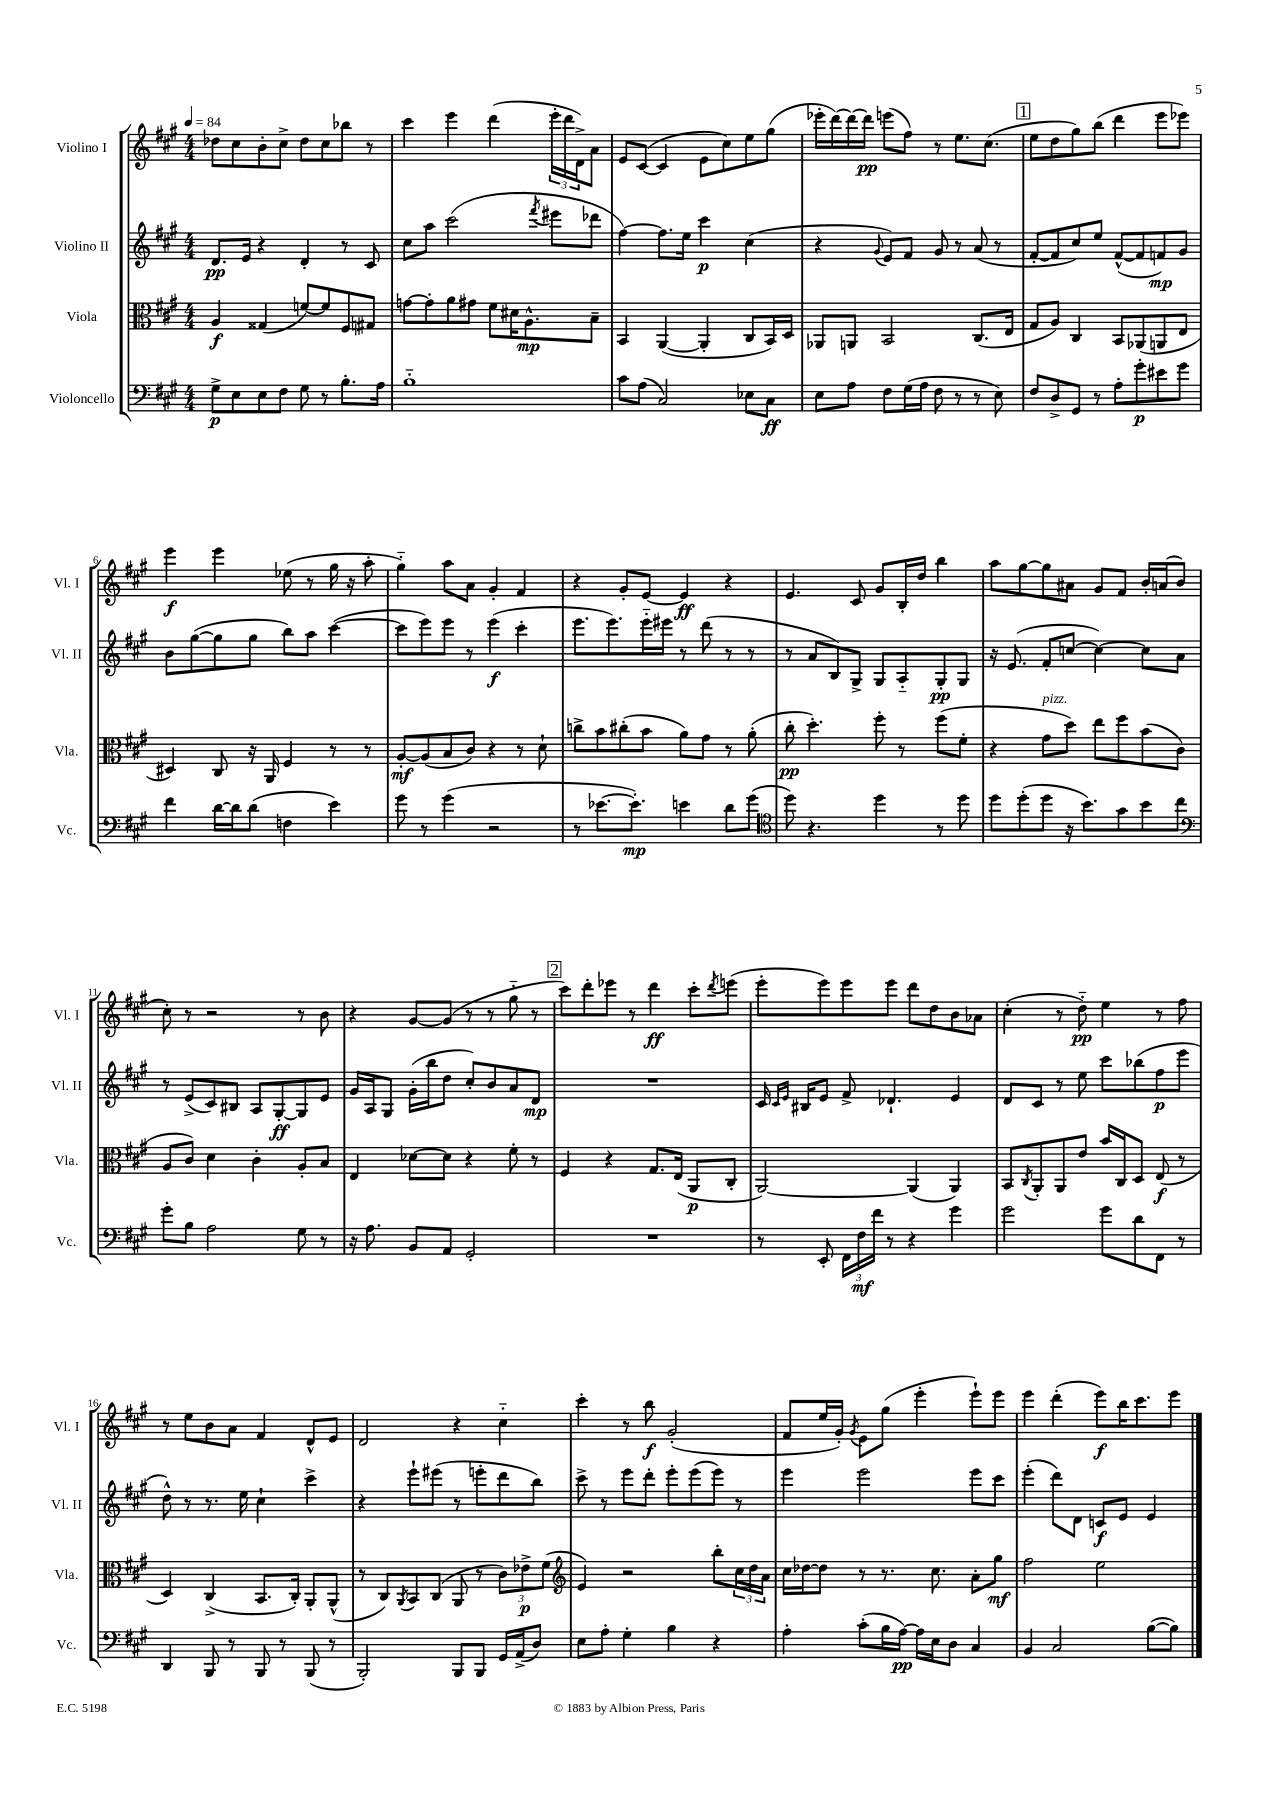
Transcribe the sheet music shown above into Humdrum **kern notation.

**kern	**dynam	**kern	**dynam	**kern	**dynam	**kern	**dynam
*part4	*part4	*part3	*part3	*part2	*part2	*part1	*part1
*staff4	*staff4	*staff3	*staff3	*staff2	*staff2	*staff1	*staff1
*I"Violoncello	*	*I"Viola	*	*I"Violino II	*	*I"Violino I	*
*I'Vc.	*	*I'Vla.	*	*I'Vl. II	*	*I'Vl. I	*
*clefF4	*	*clefC3	*	*clefG2	*	*clefG2	*
*k[f#c#g#]	*	*k[f#c#g#]	*	*k[f#c#g#]	*	*k[f#c#g#]	*
*M4/4	*	*M4/4	*	*M4/4	*	*M4/4	*
*MM84	*	*MM84	*	*MM84	*	*MM84	*
=1	=1	=1	=1	=1	=1	=1	=1
8G#^\L	p	4A/	f	8.d/L	pp	8dd-X\L	.
8E\	.	.	.	.	.	8cc#\	.
.	.	.	.	16e/Jk	.	.	.
8E\	.	(4G##X/	.	4r	.	8b'\	.
8F#\J	.	.	.	.	.	8cc#^\J	.
8G#\	.	[8fn/L)	.	4d'/	.	8dd-\L	.
8r	.	8f/]	.	.	.	8cc#\	.
8.B'\L	.	8F#/	.	8r	.	8bb-X\J	.
.	.	8G#X/J	.	8c#/	.	8r	.
16A\Jk	.	.	.	.	.	.	.
=2	=2	=2	=2	=2	=2	=2	=2
1B	.	[8gn\L	.	8cc#\L	.	4ccc#\	.
.	.	8g'\]	.	8aa\J	.	.	.
.	.	8a\	.	(2ccc#\	.	4eee\	.
.	.	8g#X\J	.	.	.	.	.
.	.	8f#\L	.	.	.	(4ddd\	.
.	.	16d#X\K	.	.	.	.	.
.	.	8.A^^\	mp	.	.	.	.
.	.	.	.	8qfff#/	.	.	.
.	.	.	.	8eee#X\L	.	24eee'\LL	.
.	.	.	.	.	.	24ddd\	.
.	.	.	.	.	.	24d^\J)	.
.	.	8B~\J	.	8ddd-X\J	.	8a\J	.
=3	=3	=3	=3	=3	=3	=3	=3
8c#\L	.	4BB/	.	[4ff#\)	.	8e/L	.
(8A\J	.	.	.	.	.	([8c#/J	.
2C#/)	.	([4AA/	.	8.ff#\L]	.	4c#/]	.
.	.	.	.	16ee\Jk	.	.	.
.	.	4AA'/]	.	4ccc#\	p	8e\L	.
.	.	.	.	.	.	8cc#\)	.
8E-X\L	.	8C#/L	.	(4cc#\	.	8ee\	.
8C#\J	ff	16BB/L)	.	.	.	(8gg#\J	.
.	.	16D/JJ	.	.	.	.	.
=4	=4	=4	=4	=4	=4	=4	=4
8E\L	.	8AA-X/L	.	4r	.	16eee-X'\LL	.
.	.	.	.	.	.	[16ddd\)	.
8A\J	.	8AAn/J	.	.	.	16ddd\_	.
.	.	.	.	.	.	16ddd\JJ]	pp
.	.	.	.	8qqg#/	.	.	.
8F#\L	.	2BB/	.	8e/L)	.	(8eeen\L	.
(16G#\L	.	.	.	8f#/J	.	8ff#\J)	.
16A\JJ	.	.	.	.	.	.	.
8F#\	.	.	.	8g#/	.	8r	.
8r	.	.	.	8r	.	8.ee\L	.
8r	.	(8.C#/L	.	(8a/	.	.	.
.	.	.	.	.	.	(8.cc#\J	.
8E\)	.	.	.	8r	.	.	.
.	.	16E/Jk	.	.	.	.	.
!!LO:REH:place=s1:t=1
=5	=5	=5	=5	=5	=5	=5	=5
8F#/L	.	8G#/L	.	[8f#'/L	.	8ee\L	.
8D^/	.	8A/J)	.	8f#/]	.	8dd\	.
8GG#/J	.	4C#/	.	8cc#/)	.	8gg#\)	.
8r	.	.	.	8ee/J	.	(8bb\J	.
8A'\L	.	8BB/L	.	([8f#^^/L	.	4ddd\	.
8g#'\	p	(8AA-X/	.	8f#/]	.	.	.
8e#X\	.	8AAn/	.	8fn/)	mp	8eee\L	.
8g#\J	.	8E/J	.	8g#/J	.	8eee-X\J)	.
!!LO:LB:g=z
=6	=6	=6	=6	=6	=6	=6	=6
4f#\	.	4D#X/)	.	8b\L	.	4eee\	f
.	.	.	.	([8gg#\	.	.	.
[16d\LL	.	8C#/	.	8gg#\]	.	4eee\	.
16d\J]	.	.	.	.	.	.	.
(8d\J	.	16r	.	8gg#\J	.	.	.
.	.	16AA/	.	.	.	.	.
4Fn\	.	4F#/	.	8bb\L)	.	(8ee-X\	.
.	.	.	.	8aa\J	.	8r	.
4e\)	.	8r	.	([4ccc#\	.	16gg#\	.
.	.	.	.	.	.	16r	.
.	.	8r	.	.	.	8aa'\	.
=7	=7	=7	=7	=7	=7	=7	=7
8g#\	.	[8A'/L	mf	8ccc#\L]	.	4gg#\)	.
8r	.	(8A/]	.	8eee\)	.	.	.
(4g#\	.	8B/	.	8eee\J	.	8aa\L	.
.	.	8c#/J)	.	8r	.	8a\J	.
2r	.	4r	.	(4eee\	f	4g#'/	.
.	.	8r	.	4ccc#'\	.	4f#/	.
.	.	8d`\	.	.	.	.	.
=8	=8	=8	=8	=8	=8	=8	=8
8r	.	8ccn^\L	.	8.eee\L	.	4r	.
[8.e-X\L	.	8b\	.	.	.	.	.
.	.	.	.	8.eee\)	.	.	.
.	.	(8cc#X'\	.	.	.	8g#'/L	.
8.e-'\J])	mp	.	.	.	.	.	.
.	.	8b\J	.	16eee\L	.	[8e/J	.
.	.	.	.	16eee#X\JJ	.	.	.
4en\	.	8a\L)	.	8r	.	4e/]	ff
.	.	8g#\J	.	(8ddd\	.	.	.
8d\L	.	8r	.	8r	.	4r	.
(8g#\J	.	(8a'\	.	8r	.	.	.
=9	=9	=9	=9	=9	=9	=9	=9
*clefC4	*	*	*	*	*	*	*
8dd\)	.	8cc#'\	pp	8r	.	4.e/	.
4.r	.	4.dd'\)	.	8a/L	.	.	.
.	.	.	.	8B/)	.	.	.
.	.	.	.	8G#^/J	.	8c#/	.
4dd\	.	8ff#'\	.	8G#/L	.	8g#/L	.
.	.	8r	.	8A/	.	16B'/L	.
.	.	.	.	.	.	16dd/JJ	.
8r	.	(8ff#\L	.	8G#'/	pp	4bb\	.
8dd\	.	8f#'\J	.	8G#/J	.	.	.
=10	=10	=10	=10	=10	=10	=10	=10
8dd\L	.	4r	.	16r	.	8aa\L	.
.	.	.	.	(8.e/	.	.	.
(8dd'\	.	.	.	.	.	[8gg#\	.
!	!	!LO:TX:a:i:t=pizz.	!	!	!	!	!
8dd\J	.	8g#\L	.	8f#'/L	.	8gg#\]	.
16r	.	8dd\J)	.	[8ccn/J	.	8a#X\J	.
8.b\L)	.	.	.	.	.	.	.
.	.	8ee\L	.	4cc\_)	.	8g#/L	.
8g#\	.	8ff#\	.	.	.	8f#/J	.
8b\	.	(8b\	.	8cc\L]	.	16b'/LL	.
.	.	.	.	.	.	(16an/J	.
8cc#\J	.	8c#\J	.	8a\J	.	8b/J	.
!!LO:LB:g=z
=11	=11	=11	=11	=11	=11	=11	=11
*clefF4	*	*	*	*	*	*	*
8g#'\L	.	8A/L	.	8r	.	8cc#'\)	.
8B\J	.	8c#/J)	.	(8e^/L	.	8r	.
2A\	.	4d\	.	8c#/)	.	2r	.
.	.	.	.	8B#X/J	.	.	.
.	.	4c#'\	.	8A/L	.	.	.
.	.	.	.	[8G#'/	ff	.	.
8G#\	.	8A'/L	.	8G#/]	.	8r	.
8r	.	8B/J	.	8e/J	.	8b\	.
=12	=12	=12	=12	=12	=12	=12	=12
16r	.	4E/	.	16g#/LL	.	4r	.
8.A\	.	.	.	16A/J	.	.	.
.	.	.	.	8G#/J	.	.	.
8BB/L	.	[8d-X\L	.	(16g#'\LL	.	[8g#/L	.
.	.	.	.	16bb\J	.	.	.
8AA/J	.	8d-\J]	.	8dd\J	.	(8g#/J]	.
2GG#'/	.	4r	.	8cc#'/L)	.	8r	.
.	.	.	.	8b/	.	8r	.
.	.	8f#'\	.	8a/	.	8gg#\	.
.	.	8r	.	8d/J	mp	8r	.
!!LO:REH:place=s1:t=2
=13	=13	=13	=13	=13	=13	=13	=13
1r	.	4F#/	.	1r	.	8ccc#\L)	.
.	.	.	.	.	.	8ddd'\	.
.	.	4r	.	.	.	8eee-X\J	.
.	.	.	.	.	.	8r	.
.	.	8.G#/L	.	.	.	4ddd\	ff
.	.	(16E/Jk	.	.	.	.	.
.	.	8AA/L	p	.	.	8ccc#'\L	.
.	.	.	.	.	.	8qddd/	.
.	.	8C#'/J	.	.	.	(8eeen\J	.
=14	=14	=14	=14	=14	=14	=14	=14
8r	.	[2AA/)	.	16c#/	.	8eee'\L	.
.	.	.	.	16qqc#/LL	.	.	.
.	.	.	.	16qqe/JJ	.	.	.
.	.	.	.	16B#X/KL	.	.	.
8EE'/	.	.	.	8e/J	.	8eee\)	.
24FF#\LL	.	.	.	8f#^/	.	8eee\	.
24F#\	mf	.	.	.	.	.	.
24f#\JJ	.	.	.	.	.	.	.
8r	.	.	.	4.d-X`/	.	8eee\J	.
4r	.	(4AA/]	.	.	.	8ddd\L	.
.	.	.	.	.	.	8dd\	.
4g#\	.	4AA/)	.	4e/	.	8b\	.
.	.	.	.	.	.	8a-X\J	.
=15	=15	=15	=15	=15	=15	=15	=15
2g#\	.	8BB/L	.	8d/L	.	(4cc#'\	.
.	.	8qC#/	.	.	.	.	.
.	.	8AA'/	.	8c#/J	.	.	.
.	.	8AA/	.	8r	.	8r	.
.	.	8e/J	.	8ee\	.	8dd\)	pp
8g#\L	.	16b/LL	.	8ccc#\L	.	4ee\	.
.	.	16C#/J	.	.	.	.	.
8d\	.	8D/J	.	(8bb-X\	.	.	.
8FF#\J	.	(8E/	f	8ff#\	p	8r	.
8r	.	8r	.	8eee\J	.	8ff#\	.
!!LO:LB:g=z
=16	=16	=16	=16	=16	=16	=16	=16
4DD/	.	4D/)	.	8dd^^\)	.	8r	.
.	.	.	.	8r	.	8ee\L	.
8BBB/	.	(4C#^/	.	8.r	.	8b\	.
8r	.	.	.	.	.	8a\J	.
.	.	.	.	16ee\	.	.	.
8BBB/	.	8.BB/L	.	4cc#`\	.	4f#/	.
8r	.	.	.	.	.	.	.
.	.	16C#'/Jk)	.	.	.	.	.
(8BBB/	.	8AA'/L	.	4ccc#^\	.	8d^^/L	.
8r	.	(8AA^^/J	.	.	.	8e/J	.
=17	=17	=17	=17	=17	=17	=17	=17
2BBB'/)	.	8r	.	4r	.	2d/	.
.	.	8C#/L)	.	.	.	.	.
.	.	8qAA/	.	.	.	.	.
.	.	8BB/	.	8eee`\L	.	.	.
.	.	(8C#/J	.	(8eee#X\J	.	.	.
8BBB/L	.	8AA/	.	8r	.	4r	.
8BBB/J	.	8r	.	8eeen'\L	.	.	.
16GG#/LL	.	12c#\L)	.	8ddd\	.	4cc#\	.
(16AA^/J	.	.	.	.	.	.	.
.	.	12e-X^\	p	.	.	.	.
8D/J)	.	.	.	8bb\J)	.	.	.
.	.	(12f#\J	.	.	.	.	.
=18	=18	=18	=18	=18	=18	=18	=18
*	*	*clefG2	*	*	*	*	*
8E\L	.	4e/)	.	8ccc#^\	.	4ccc#'\	.
8A'\J	.	.	.	8r	.	.	.
4G#'\	.	2r	.	8eee\L	.	8r	.
.	.	.	.	8ddd'\J	.	8bb\	f
4B\	.	.	.	8eee'\L	.	(2g#'/	.
.	.	.	.	(8eee\	.	.	.
4r	.	8bb'\L	.	8eee\J)	.	.	.
.	.	24cc#\L	.	8r	.	.	.
.	.	24dd\	.	.	.	.	.
.	.	24a\JJ	.	.	.	.	.
=19	=19	=19	=19	=19	=19	=19	=19
4A'\	.	16cc#\LL	.	4eee\	.	8f#/L	.
.	.	[16dd-X\J	.	.	.	.	.
.	.	8dd-\J]	.	.	.	16ee/L	.
.	.	.	.	.	.	16g#'/JJ)	.
.	.	.	.	.	.	8qg#/	.
(8c#'\L	.	8r	.	2eee\	.	8e\L	.
16B\L	.	8.r	.	.	.	(8gg#\J	.
[16A\JJ)	pp	.	.	.	.	.	.
16A\LL]	.	.	.	.	.	4eee'\	.
16E\J	.	8.cc#\	.	.	.	.	.
8D\J	.	.	.	.	.	.	.
4C#/	.	8a'\L	.	8eee\L	.	8eee`\L)	.
.	.	8gg#\J	mf	8ccc#\J	.	8eee\J	.
=20	=20	=20	=20	=20	=20	=20	=20
4BB/	.	2ff#\	.	(4eee'\	.	4eee\	.
2C#/	.	.	.	8ddd\L)	.	(4ddd'\	.
.	.	.	.	8d\J	.	.	.
.	.	2ee\	.	8cn/L	f	8eee\L)	f
.	.	.	.	8e/J	.	16bb\K	.
.	.	.	.	.	.	8.ccc#\	.
([8B\L	.	.	.	4e/	.	.	.
8B\J])	.	.	.	.	.	8eee\J	.
==	==	==	==	==	==	==	==
*-	*-	*-	*-	*-	*-	*-	*-
